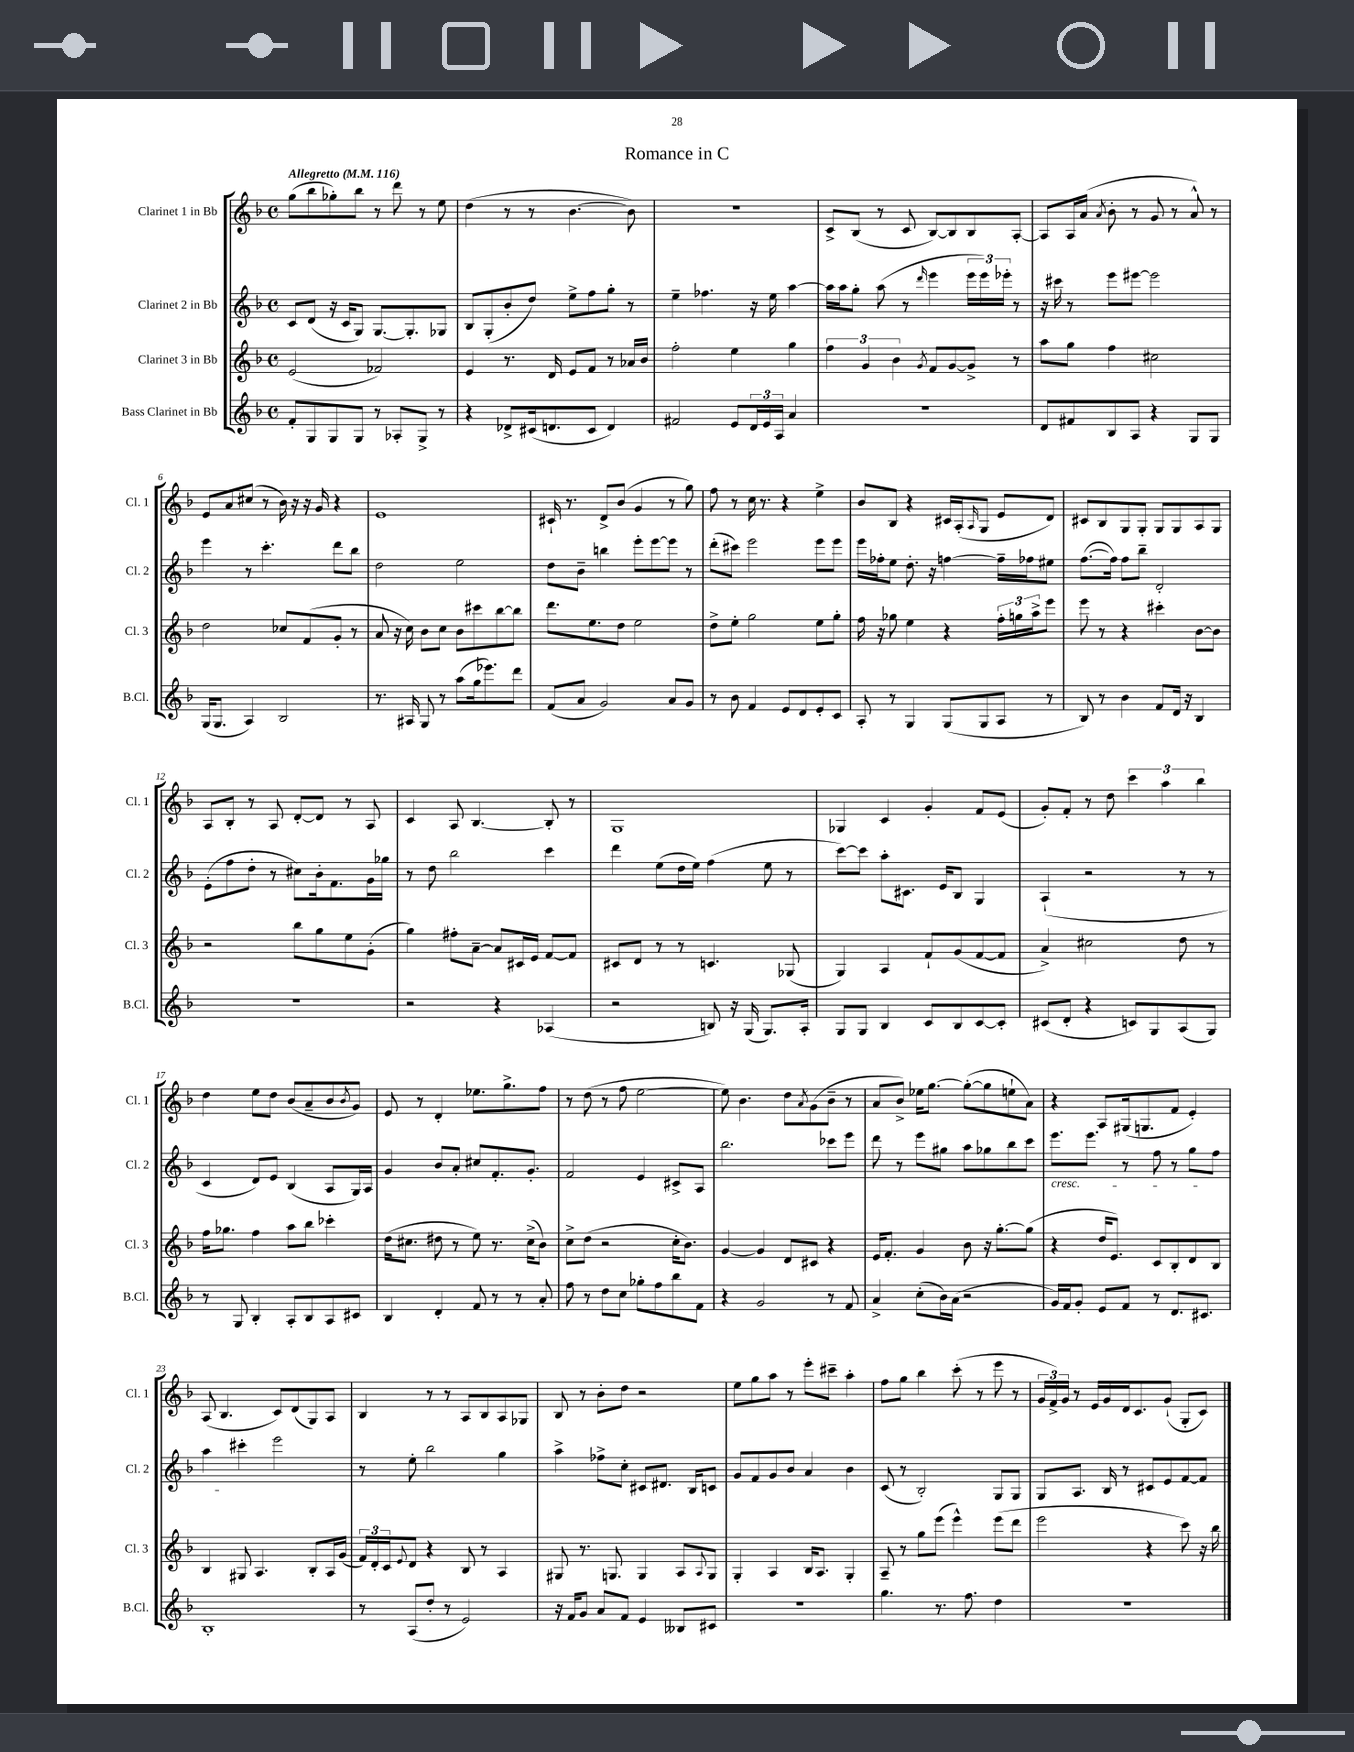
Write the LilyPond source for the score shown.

\header { title = "Romance in C" }
<<
\new StaffGroup <<
\new Staff = "s0" \with { instrumentName = "Clarinet 1 in Bb" shortInstrumentName = "Cl. 1" } {
    \clef treble \key f \major \defaultTimeSignature \time 4/4 \tempo "Allegretto" 4 = 116
    g''8( bes''8 ges''8-.) bes''8 r8 d'''8 r8 e''8 |
    d''4( r8 r8 bes'4.~ bes'8) |
    R1 |
    c'8-> bes8( r8 c'8 bes8~) bes8 bes8 a8~-. |
    a8 a16 a'16( \acciaccatura { a'8 } bes'8-. r8 g'8 r8 a'8-^) r8 |
    e'8 a'8 cis''8( r8 bes'16) r16 r16 g'16 r4 |
    e'1 |
    cis'16-! r8. d'8-> bes'8( g'4 r8 g''8) |
    f''8 r8 c''16 r8. r4 e''4-> |
    bes'8 bes8 r4 cis'16 a16-.( \grace { a16 } g8 e'8 d'8) |
    cis'8 bes8 g8 g8-. g8 g8 a8 g8 |
    a8 bes8-. r8 a8 d'8~-. d'8 r8 a8 |
    c'4 a8 bes4.~ bes8-. r8 |
    g1 |
    ges4 c'4 g'4-. f'8 e'8( |
    g'8-.) f'8-. r8 d''8 \tuplet 3/2 { c'''4 a''4 bes''4 } |
    d''4 e''8 d''8 bes'8( a'8-- bes'8 \acciaccatura { bes'8 } g'8) |
    e'8 r8 d'4-. ees''8. g''8.-> f''8 |
    r8 d''8( r8 f''8 e''2~ |
    e''8) bes'4. d''8 \acciaccatura { a'8 } g'8( bes'8-- r8 |
    a'8 bes'8->) ees''16 g''8.~ g''8~-.( g''8 e''8-! a'8) |
    r4 a8 gis16( g8. f'8 e'4-.) |
    a8( bes4. c'8) d'8( g8) a8 |
    bes4 r8 r8 a8 bes8 a8 ges8 |
    bes8 r8 bes'8-. d''8 r2 |
    e''8 g''8 a''8 r8 e'''8-. cis'''8-- a''4-. |
    f''8 g''8 bes''4 c'''8-.( r8 e'''8 r8 |
    \tuplet 3/2 { g'16 f'16->) g'16 } r8 e'16 g'16 d'16 c'8. g'8-!( g8-. c'8) \bar "|." |
}
\new Staff = "s1" \with { instrumentName = "Clarinet 2 in Bb" shortInstrumentName = "Cl. 2" } {
    \clef treble \key f \major \defaultTimeSignature \time 4/4
    c'8 d'8( r16 c'16 g8) g8.~ g8.-. ges8 |
    bes8 g8-.( bes'8-. d''8) e''8-> f''8 g''8-. r8 |
    e''4-- fes''4. r16 e''16 a''4~ |
    a''16 a''16 g''8-. a''8( r8 \grace { d'''16 } e'''4 \tuplet 3/2 { e'''16 e'''16) ees'''16-. } r8 |
    r16 cis'''16 r8 e'''8 eis'''8~ eis'''2 |
    e'''4 r8 c'''4.-. d'''8 bes''8 |
    d''2 e''2 |
    d''8 bes'8-- b''4 e'''8-. e'''8~ e'''8 r8 |
    d'''8-.( cis'''8) e'''2 e'''8 e'''8 |
    e'''16 fes''16-. e''8 d''8.-. r16 f''4~ f''16-- fes''16 eis''8 |
    f''8.~( f''16) f''8 bes''8-- d'2-. |
    e'8-.( f''8 d''8-. r8 cis''8) bes'16-. f'8. g'16 ges''16 |
    r8 d''8 bes''2 c'''4 |
    d'''4 e''8( d''16 e''16) f''4( e''8 r8 |
    c'''8~) c'''8 a''8-. cis'8. e'16 bes8 g4 |
    a4-!( r2 r8 r8 |
    c'4 d'8) e'8 bes4( a8 g16) a16 |
    g'4 bes'8 a'8-. cis''8 f'8.-. g'8.-. |
    f'2 e'4 cis'8-> a8 |
    bes''2. ces'''8 e'''8 |
    d'''8 r8 e'''8 gis''8 a''8 ges''8 bes''8 c'''8 |
    e'''8.\cresc e'''8. r8 f''8 r8 g''8 f''8 |
    a''4\! cis'''4-. e'''2 |
    r8 e''8-. bes''2 g''4 |
    a''4-> fes''8-> c''8-. cis'8 dis'8. bes16 c'8 |
    g'8 f'8 g'8 bes'8 a'4 bes'4 |
    c'8( r8 bes2-.) g8 g8 |
    g8 a8. bes16 r8 cis'8 e'8 f'8~ f'8 \bar "|." |
}
\new Staff = "s2" \with { instrumentName = "Clarinet 3 in Bb" shortInstrumentName = "Cl. 3" } {
    \clef treble \key f \major \defaultTimeSignature \time 4/4
    e'2( fes'2) |
    e'4 r8. d'16 e'8 f'8 r8 aes'16 bes'16 |
    f''2-. e''4 g''4 |
    \tuplet 3/2 { f''4 g'4 bes'4 } \acciaccatura { g'8 } f'8 g'8~ g'8-> r8 |
    a''8 g''8 f''4 cis''2 |
    d''2 ces''8 f'8( g'8-. r8 |
    a'8 r16 c''16) bes'8 c''8 bes'8 cis'''8 bes''8~ bes''8 |
    d'''8. e''8. d''8 e''2 |
    d''8-> e''8-. g''2 e''8 g''8-. |
    f''16 r16 ges''8 e''4 r4 \tuplet 3/2 { f''16-. g''16 a''16-> } e'''8 |
    e'''8 r8 r4 cis'''4-. bes'8~ bes'8 |
    r2 bes''8 g''8 e''8 g'8-.( |
    g''4) fis''8-. a'8~-- a'8 cis'16 e'16 f'8~ f'8 |
    cis'8 d'8 r8 r8 c'4. ges8( |
    g4) a4 f'8-! g'8( f'8~ f'8 |
    a'4->) cis''2 d''8 r8 |
    f''16 ges''8. f''4 a''8 bes''8 ces'''4-. |
    d''16( cis''8. dis''8 r8 e''8) r8. cis''16->( bes'8) |
    c''8-> d''8( r2 c''16-. bes'8.) |
    g'4~ g'4 d'8 cis'8 r4 |
    e'16 f'8.-. g'4 bes'8 r16 g''8.~-. g''8( |
    r4 d''16 e'8.) c'8 bes8-. d'8 bes8 |
    bes4 gis8 a4. bes8-. a16 g'16( |
    \tuplet 3/2 { f'16) d'16-. c'16 } \appoggiatura { e'8 } d'8 r4 bes8 r8 a4 |
    gis8 r8. g8. g4 a8 \appoggiatura { a8 } g8 |
    g4-. a4 bes16 a8. g4-. |
    a8-- r8 g''8 e'''8( e'''4-^) e'''8( d'''8 |
    e'''2 r4 c'''8) r16 bes''16 \bar "|." |
}
\new Staff = "s3" \with { instrumentName = "Bass Clarinet in Bb" shortInstrumentName = "B.Cl." } {
    \clef treble \key f \major \defaultTimeSignature \time 4/4
    f'8-. g8 g8 g8 r8 aes8-. g8-> r8 |
    r4 des'8-> cis'16( d'8. cis'8 d'4) |
    fis'2 e'8 \tuplet 3/2 { d'16 e'16 a16 } a'4 |
    R1 |
    d'8 fis'8 bes8 a8 r4 g8 g8 |
    g16( g8. a4) bes2 |
    r8. ais16 g8 r8 a''8( g''16 ees'''8.) d'''8 |
    f'8( a'8 g'2) a'8 g'8 |
    r8 bes'8 f'4 e'8 d'8 e'8-. c'8 |
    a8-. r8 g4 g8( g8 a8 r8 |
    bes8) r8 bes'4 f'8 d'16 r16 bes4 |
    R1 |
    r2 r4 aes4( |
    r2 b8) r16 g16( g8.) a16-. |
    g8 g8 bes4 c'8 bes8 c'8~ c'8-. |
    cis'8( d'8-. r4 c'8) g8 a8( g8) |
    r8 g8 bes4-. a8-. bes8 a8 cis'8 |
    bes4 d'4-. f'8 r8 r8 a'8-. |
    f''8 r8 d''8 c''8 ges''8-. f''8 bes''8 f'8 |
    r4 g'2 r8 f'8 |
    a'4-> c''8-.( bes'16) a'16( r2 |
    g'16) f'16 g'8-. e'8 f'8 r8 d'8. cis'8. |
    bes1-. |
    r8 a8( d''8-. r8 e'2) |
    r16 f'16 g'8 a'8 f'8 e'4 beses8 cis'8 |
    R1 |
    g''4. r8. f''8. d''4 |
    R1 \bar "|." |
}
>>
>>
